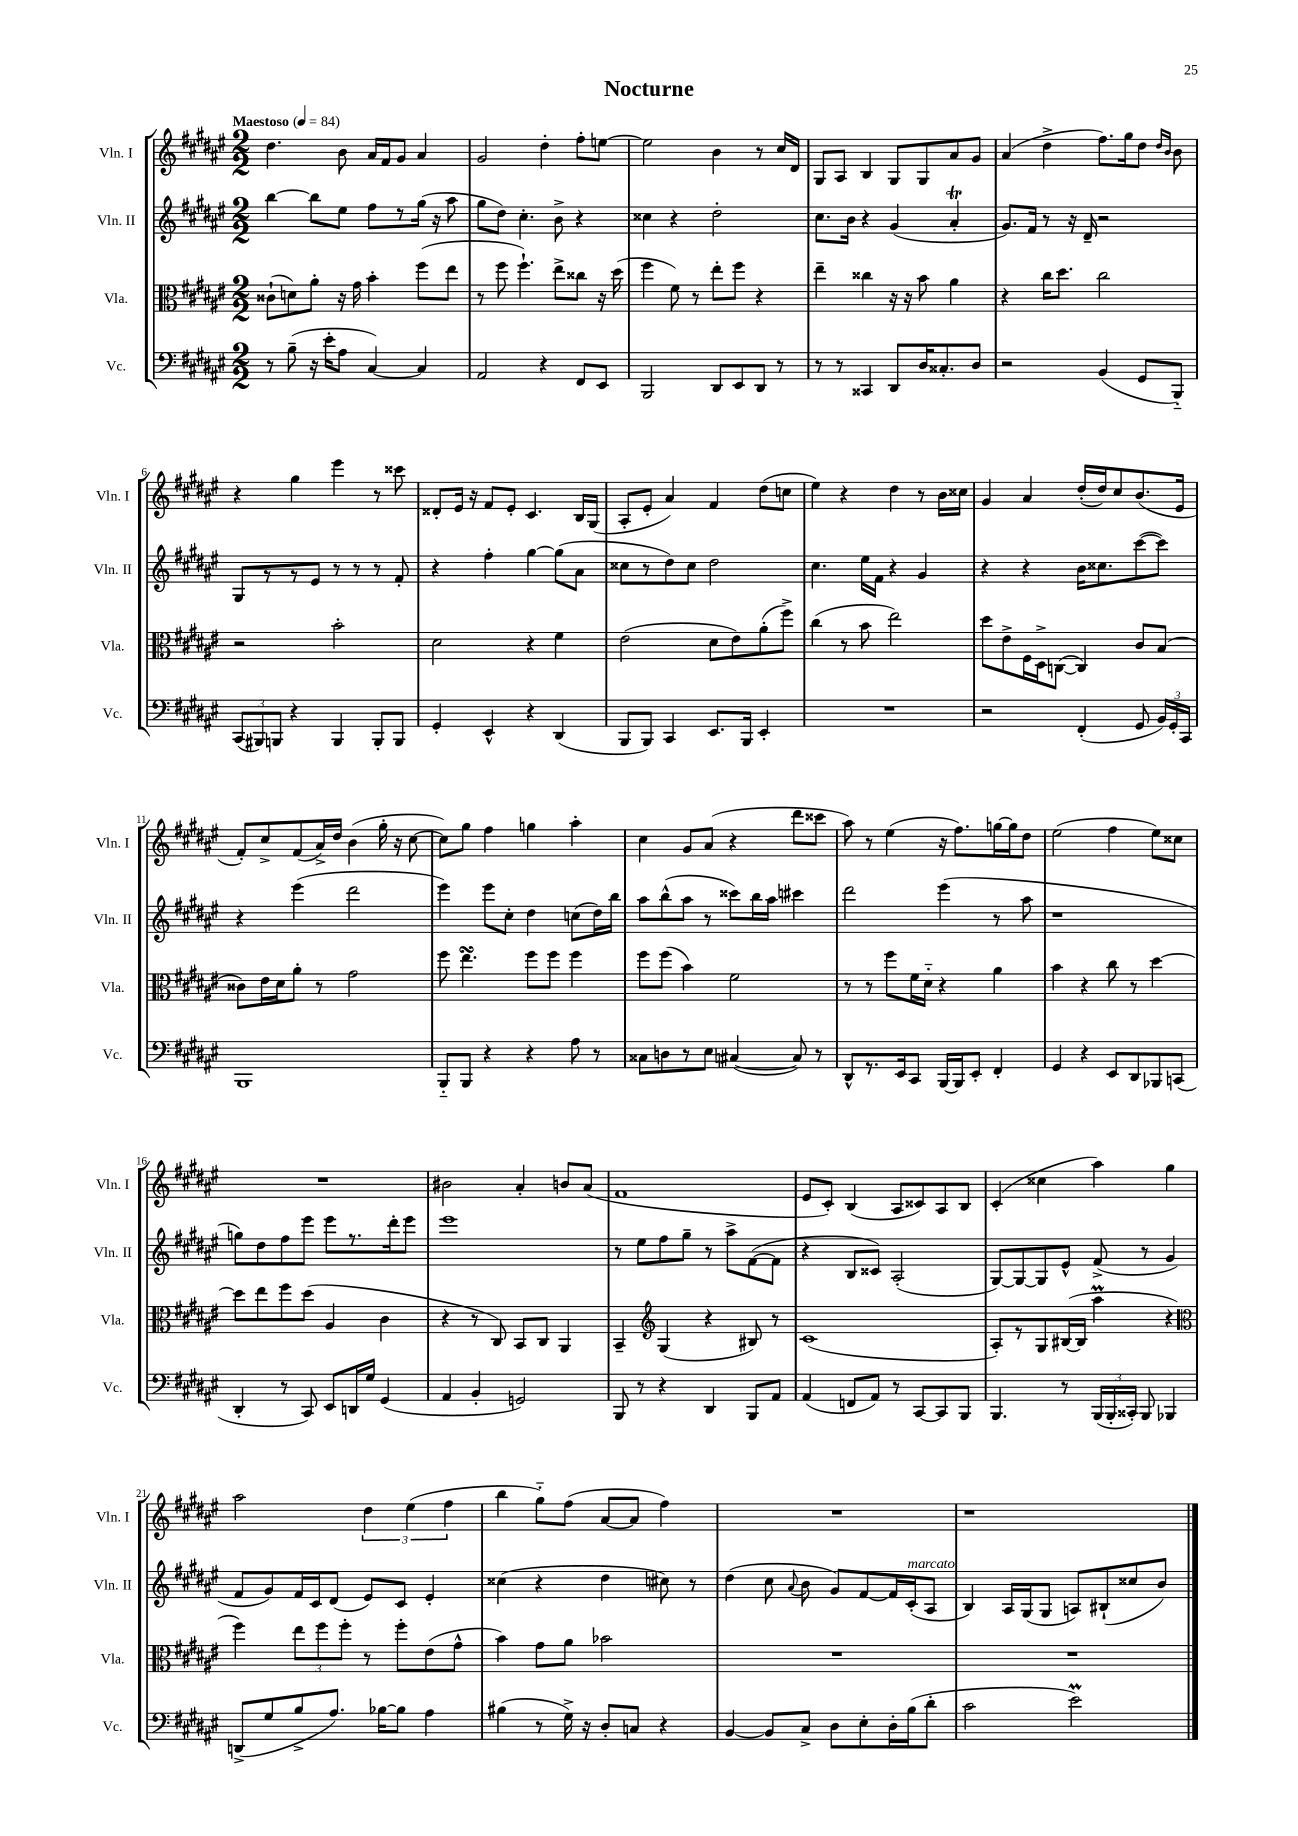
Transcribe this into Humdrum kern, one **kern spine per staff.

**kern	**kern	**kern	**kern
*part4	*part3	*part2	*part1
*staff4	*staff3	*staff2	*staff1
*I"Vc.	*I"Vla.	*I"Vln. II	*I"Vln. I
*I'Vc.	*I'Vla.	*I'Vln. II	*I'Vln. I
*clefF4	*clefC3	*clefG2	*clefG2
*k[f#c#g#d#a#e#]	*k[f#c#g#d#a#e#]	*k[f#c#g#d#a#e#]	*k[f#c#g#d#a#e#]
*M2/2	*M2/2	*M2/2	*M2/2
*MM84	*MM84	*MM84	*MM84
=1	=1	=1	=1
!	!	!	!LO:TX:a:B:t=Maestoso
8r	(8c##X`\L	[4bb\	4.dd#\
(8B~\	8dn\)	.	.
16r	8a#'\J	8bb\L]	.
16e#'\KL	.	.	.
8A#\J	16r	8ee#\J	8b\
.	16g#\	.	.
[4C#/)	4b'\	8ff#\L	16a#/LL
.	.	.	16f#/J
.	.	8r	8g#/J
4C#/]	(8ff#\L	(16gg#\Jk	4a#/
.	.	16r	.
.	8ee#\J	8aa#\	.
=2	=2	=2	=2
2AA#/	8r	8gg#\L	2g#/
.	8ff#\	8dd#\J)	.
.	4.ff#`\)	4.cc#'\	.
4r	.	.	4dd#'\
.	8ee#^\L	8b^\	.
8FF#/L	8cc##X\J	4r	8ff#'\L
8EE#/J	16r	.	[8een\J
.	(16dd#\	.	.
=3	=3	=3	=3
2BBB/	4ff#\	4cc##X\	2ee\]
.	8f#\)	4r	.
.	8r	.	.
8DD#/L	8ee#'\L	2dd#'\	4b\
8EE#/	8ff#\J	.	.
8DD#/J	4r	.	8r
8r	.	.	16cc#/LL
.	.	.	16d#/JJ
=4	=4	=4	=4
8r	4ee#~\	8.cc#\L	8G#/L
8r	.	.	8A#/J
.	.	16b\Jk	.
4CC##X/	4cc##X\	4r	4B/
8DD#/L	16r	(4g#/	8G#/L
.	16r	.	.
16D#/K	8b\	.	8G#/
8.C##X'/	.	.	.
.	4a#\	4a#t'/	8a#/
8D#/J	.	.	8g#/J
=5	=5	=5	=5
2r	4r	8.g#/L)	(4a#/
.	.	16f#/Jk	.
.	16cc#\KL	8r	4dd#^\
.	8.dd#\J	.	.
.	.	16r	.
.	.	16d#~/	.
(4BB/	2cc#\	2r	8.ff#\L)
.	.	.	16gg#\k
8GG#/L	.	.	8dd#\J
.	.	.	16qqdd#/LL
.	.	.	16qqb/JJ
8BBB/J)	.	.	8b\
!!LO:LB:g=z
=6	=6	=6	=6
(12CC#/L	2r	8G#/L	4r
12BBB#X/)	.	.	.
.	.	8r	.
12BBBn/J	.	.	.
4r	.	8r	4gg#\
.	.	8e#/J	.
4BBB/	2b'\	8r	4eee#\
.	.	8r	.
8BBB'/L	.	8r	8r
8BBB/J	.	8f#'/	8ccc##X\
=7	=7	=7	=7
4GG#'/	2d#\	4r	8d##X'/L
.	.	.	16e#/Jk
.	.	.	16r
4EE#^^/	.	4ff#'\	8f#/L
.	.	.	8e#'/J
4r	4r	[4gg#\	4.c#/
(4DD#/	4f#\	(8gg#\L]	.
.	.	8a#\J	16B/LL
.	.	.	(16G#/JJ
=8	=8	=8	=8
8BBB/L	(2e#\	8cc##X\L	8A#'/L
8BBB/J)	.	8r	8e#'/J
4CC#/	.	8dd#\)	4a#/)
.	.	8cc##\J	.
8.EE#/L	8d#\L	2dd#\	4f#/
.	8e#\)	.	.
16BBB/Jk	.	.	.
4EE#'/	(8a#'\	.	(8dd#\L
.	8ff#^\J)	.	8ccn\J
=9	=9	=9	=9
1r	(4cc#\	4.cc#\	4ee#\)
.	8r	.	4r
.	8b\	16ee#\LL	.
.	.	16f#\JJ	.
.	2ee#\)	4r	4dd#\
.	.	4g#/	8r
.	.	.	16b\LL
.	.	.	16cc##X\JJ
=10	=10	=10	=10
2r	8dd#\L	4r	4g#/
.	8e#^\	.	.
.	16F#\L	4r	4a#/
.	16D#^\J	.	.
.	([8Cn\J	.	.
(4FF#'/	4C/])	16b\KL	(16dd#'/LL
.	.	8.cc##X\	16dd#/J)
.	.	.	8cc#/
8GG#/	8c#/L	([8ccc#\	(8.b/
24BB/LL)	(8B/J	8ccc#\J])	.
24GG#'/	.	.	.
.	.	.	16e#/Jk
24CC#/JJ	.	.	.
!!LO:LB:g=z
=11	=11	=11	=11
1BBB	8c##X\L)	4r	8f#'/L)
.	16e#\L	.	8cc#^/
.	16d#\J	.	.
.	8a#'\J	(4eee#\	(8f#/
.	8r	.	16a#^/L)
.	.	.	16dd#/JJ
.	2g#\	2ddd#\	(4b\
.	.	.	16gg#'\
.	.	.	16r
.	.	.	[8cc#\
=12	=12	=12	=12
8BBB/L	8ff#\	4eee#\)	8cc#\L])
8BBB/J	4.ee#sSsS\	.	8gg#\J
4r	.	8eee#\L	4ff#\
.	.	8cc#'\J	.
4r	8ff#\L	4dd#\	4ggn\
.	8ff#\J	.	.
8A#\	4ff#\	(8ccn\L	4aa#'\
8r	.	16dd#\L)	.
.	.	16bb\JJ	.
=13	=13	=13	=13
8C##X\L	8ff#\L	8aa#\L	4cc#\
8Dn\	(8ff#\J	(8bb^^\	.
8r	4b\)	8aa#\J	8g#/L
8E#\J	.	8r	(8a#/J
([4C#X/	2f#\	8ccc##X\L)	4r
.	.	16bb\L	.
.	.	16aa#\JJ	.
8C#/])	.	4ccc#X\	8ddd#\L
8r	.	.	8ccc##X\J
=14	=14	=14	=14
8DD#^^/L	8r	2ddd#\	8aa#\)
8.r	8r	.	8r
.	8ff#\L	.	(4ee#\
16EE#/k	.	.	.
8CC#/J	16f#\L	.	.
.	16d#\JJ	.	.
[16BBB/LL	4r	(4eee#\	16r
16BBB/J]	.	.	8.ff#\L)
8EE#'/J	.	.	.
4FF#'/	4a#\	8r	[16ggn\L
.	.	.	16gg\J]
.	.	8aa#\	8dd#\J
=15	=15	=15	=15
4GG#/	4b\	1r	(2ee#\
4r	4r	.	.
8EE#/L	8cc#\	.	4ff#\
8DD#/	8r	.	.
8BBB-X/	[4dd#\	.	8ee#\L)
(8CCn/J	.	.	8cc##X\J
!!LO:LB:g=z
=16	=16	=16	=16
4DD#'/	8dd#\L]	8ggn\L)	1r
.	8ee#\	8dd#\	.
8r	8ff#\	8ff#\	.
8CC#/)	(8dd#\J	8eee#\J	.
8EE#/L	4A#/	8eee#\L	.
16DDn/L	.	8.r	.
16G#/JJ	.	.	.
(4GG#/	4c#\	.	.
.	.	16ddd#'\k	.
.	.	8eee#\J	.
=17	=17	=17	=17
4AA#/	4r	1eee#	2b#X\
4BB'/	8r	.	.
.	8C#/)	.	.
2GGn/)	8BB/L	.	4a#'/
.	8C#/J	.	.
.	4AA#/	.	8bn/L
.	.	.	(8a#/J
=18	=18	=18	=18
8BBB/	4BB~/	8r	1f#
8r	.	8ee#\L	.
*	*clefG2	*	*
4r	(4G#/	8ff#\	.
.	.	8gg#~\J	.
4DD#/	4r	8r	.
.	.	8aa#^\L	.
8BBB/L	8B#X/)	([8f#\	.
8AA#/J	8r	8f#\J]	.
=19	=19	=19	=19
(4AA#/	(1c#	4r	8e#/L
.	.	.	8c#'/J)
8FFn/L	.	8B/L	(4B/
8AA#/J)	.	8c##X/J)	.
8r	.	(2A#'/	8A#/L
[8CC#/L	.	.	8c##X/)
8CC#/]	.	.	8A#/
8BBB/J	.	.	8B/J
=20	=20	=20	=20
4.BBB/	8A#'/L)	[8G#/L)	(4c#'/
.	8r	8G#/_	.
.	8G#/	8G#/]	4cc##X\
8r	([16B#X/L	8e#^^/J	.
.	16B#/JJ]	.	.
(24BBB/LL	4aa#m\	(8f#^/	4aa#\)
24BBB'/	.	.	.
24CC##X'/JJ)	.	.	.
8BBB/	.	8r	.
4BBB-X/	4r	4g#/	4gg#\
!!LO:LB:g=z
=21	=21	=21	=21
*	*clefC3	*	*
(8DDn^/L	4ff#\)	8f#/L	2aa#\
8G#/	.	8g#/)	.
8B^/	12ee#\L	16f#/L	.
.	.	16c#/J	.
.	12ff#\	.	.
8.A#/J)	.	(8d#/J	.
.	12ff#'\J	.	.
.	8r	8e#/L)	6dd#\
[16B-X\KL	.	.	.
8B-\J]	8ff#'\L	8c#/J	.
.	.	.	(6ee#\
4A#\	(8e#\	4e#'/	.
.	.	.	6ff#\
.	8g#^^\J	.	.
=22	=22	=22	=22
(4B#X\	4b\)	(4cc##X\	4bb\
8r	8g#\L	4r	8gg#\L)
16G#^\)	8a#\J	.	(8ff#\J
16r	.	.	.
8D#'/L	2b-X\	4dd#\	[8a#/L
8Cn/J	.	.	8a#/J]
4r	.	8cc#X\)	4ff#\)
.	.	8r	.
=23	=23	=23	=23
[4BB/	1r	(4dd#\	1r
8BB/L]	.	8cc#\	.
.	.	8qqa#/	.
8C#^/J	.	8b\	.
8D#\L	.	8g#/L)	.
8E#'\	.	[8f#/	.
16D#'\L	.	16f#/L]	.
!	!	!LO:TX:a:i:t=marcato	!
(16B\J	.	(16c#'/J	.
8d#'\J	.	8A#/J	.
=24	=24	=24	=24
2c#\	1r	4B/)	1r
.	.	16A#/LL	.
.	.	(16G#/J	.
.	.	8G#/J	.
2e#m\)	.	8An/L)	.
.	.	(8B#X`/	.
.	.	8cc##X/	.
.	.	8b/J)	.
==	==	==	==
*-	*-	*-	*-
